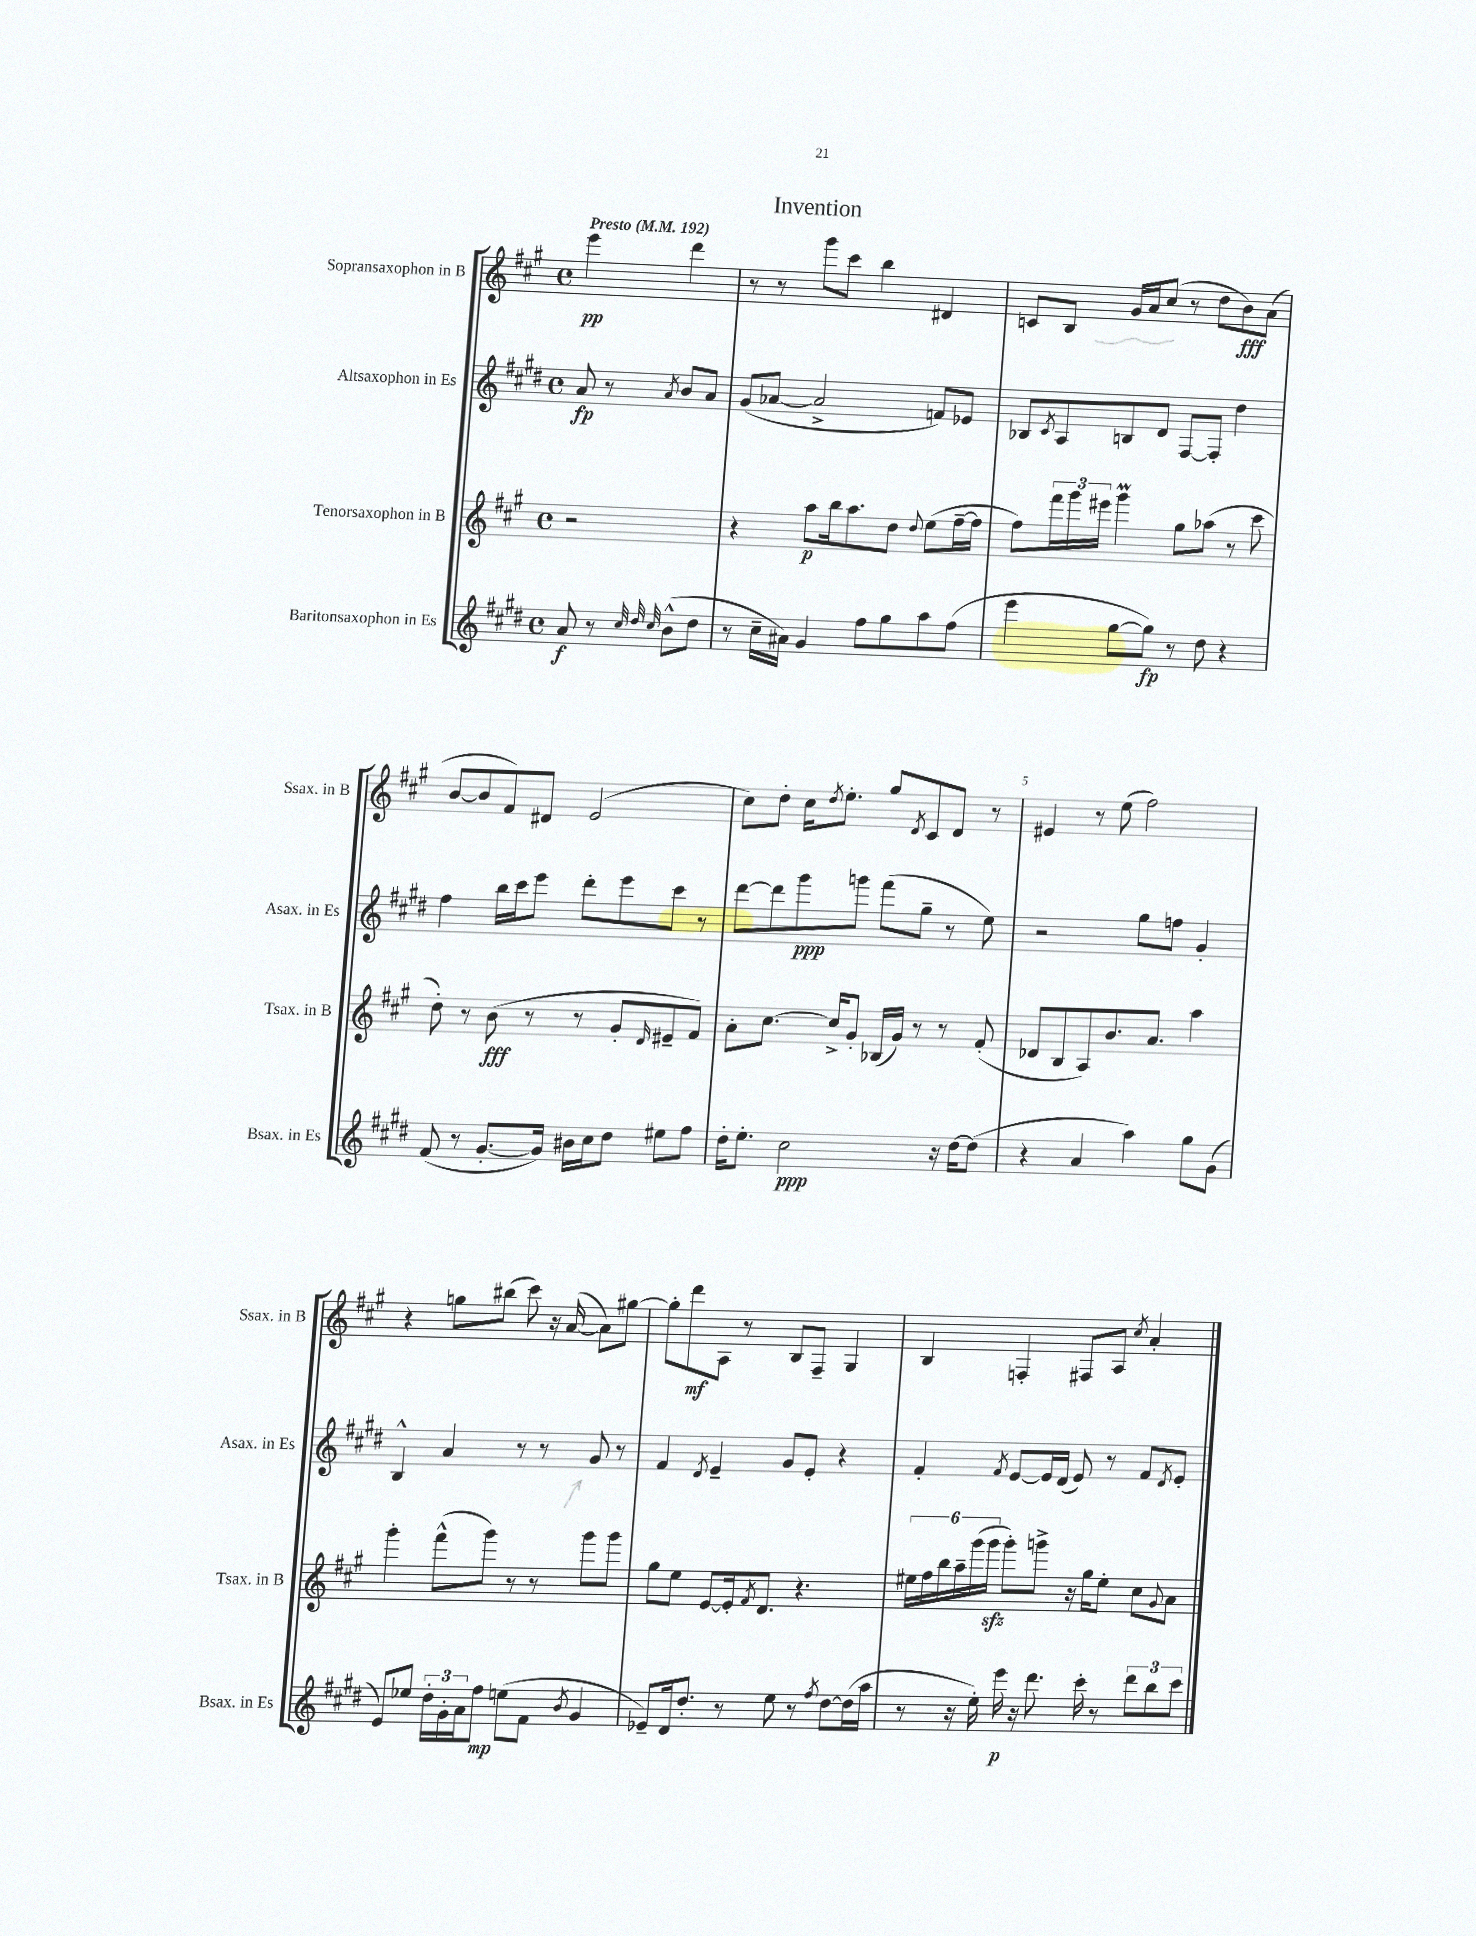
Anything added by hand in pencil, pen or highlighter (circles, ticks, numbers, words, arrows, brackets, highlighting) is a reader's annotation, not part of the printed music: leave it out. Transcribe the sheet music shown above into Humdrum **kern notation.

**kern	**kern	**kern	**kern
*staff4	*staff3	*staff2	*staff1
*clefG2	*clefG2	*clefG2	*clefG2
*k[f#c#g#d#]	*k[f#c#g#]	*k[f#c#g#d#]	*k[f#c#g#]
*M4/4	*M4/4	*M4/4	*M4/4
*met(c)	*met(c)	*met(c)	*met(c)
*MM192	*MM192	*MM192	*MM192
8a	2r	8a	4eee
8r	.	8r	.
32qqcc#	.	.	.
32qqdd#	.	.	.
32qqcc#	.	8qa	.
(8b^^	.	8b	4ddd
8dd#	.	8a	.
=	=	=	=
8r	4r	(8g#	8r
16cc#~	.	[8a-	8r
16a#)	.	.	.
4g#	8aa	2a-^]	8ggg#
.	16bb	.	8ccc#
.	8.aa	.	.
8ff#	.	.	4bb
8gg#	8dd	.	.
.	8qqdd	.	.
8aa	(8ee	8f)	4d#
(8ff#	[16ff#~	8e-	.
.	16ff#]	.	.
=	=	=	=
4eee	8ff#)	8B-	8c
.	.	8qc#	.
.	24fff#	8A	8B
.	24ggg#	.	.
.	24eee#	.	.
[8gg#	4ggg#	8B	16g#
.	.	.	16a
8gg#])	.	8d#	(8cc#
8r	8gg#	[8F#	8r
8dd#	(8aa-	8F#']	8dd
4r	8r	4dd#	8b)
.	8ccc#	.	(8a
=	=	=	=
(8f#	8dd')	4ff#	[8b
8r	8r	.	8b]
[8.g#'	(8b	16bb	8f#)
.	.	16ccc#	.
.	8r	8eee	8d#
16g#])	.	.	.
16b#	8r	8ddd#'	(2e
16cc#	.	.	.
8dd#	8g#'	8eee	.
.	16qqd	.	.
8ee#	8e#~	8ccc#	.
8ff#	8f#)	8r	.
=	=	=	=
16dd#'	8a'	[8ddd#	8cc#)
8.ee'	.	.	.
.	[8.cc#	8ddd#]	8dd'
2cc#	.	8ggg#	16cc#
.	.	.	8qdd
.	16cc#^]	.	8.ee'
.	8g#'	8ggg	.
.	(16B-	(8fff#	8gg#
.	16g#)	.	.
.	.	.	8qd
.	8r	8gg#~	8c#
16r	8r	8r	8d
[16dd#	.	.	.
(8dd#]	(8f#'	8ee)	8r
=	=	=	=
4r	8d-	2r	4e#
.	8B	.	.
4a	8A)	.	8r
.	8.b	.	(8ee
4aa)	.	8gg#	2ff#)
.	8.a	.	.
.	.	8ff	.
8gg#	4aa	4g#'	.
(8g#	.	.	.
=	=	=	=
8e)	4ggg#'	4B^^	4r
8ee-	.	.	.
24dd#'	(8fff#^^	4a	8gg
24g#'	.	.	.
24a	.	.	.
8ff#	8ggg#)	.	(8bb#
(8ee	8r	8r	8ccc#)
8f#	8r	8r	16r
.	.	.	([16a
8qb	.	.	.
4g#	8ggg#	8g#	8a])
.	8ggg#	8r	[8gg#
=	=	=	=
8e-~)	8gg#	4f#	8gg#']
16d#	8ee	.	8ddd
8.dd#'	.	.	.
.	.	8qd#	.
.	[8e	4e~	8A
8r	16e']	.	8r
.	8qf#	.	.
.	8.d	.	.
8ee	.	8g#	8B
8r	4.r	8e'	8F#~
8qff#	.	.	.
[8dd#	.	4r	4G#
(16dd#]	.	.	.
16aa	.	.	.
=	=	=	=
8r	24ee#	4f#'	4B
.	24ff#	.	.
.	24bb	.	.
16r	24aa~	.	.
.	(24ggg#	.	.
16ee')	.	.	.
.	24ggg#	.	.
.	.	8qf#	.
16eee	8ggg#')	[8e	4F'
16r	.	.	.
8.ddd#	8ggg^	16e]	.
.	.	(16d#	.
.	16r	8e)	8F#
16ccc#'	16gg#	.	.
8r	8ee#'	8r	8A
.	.	.	8qcc#
12ddd#	8cc#	8f#	4a'
12bb	.	.	.
.	8qqg#	8qd#	.
.	8a	8e'	.
12ccc#	.	.	.
==	==	==	==
*-	*-	*-	*-
